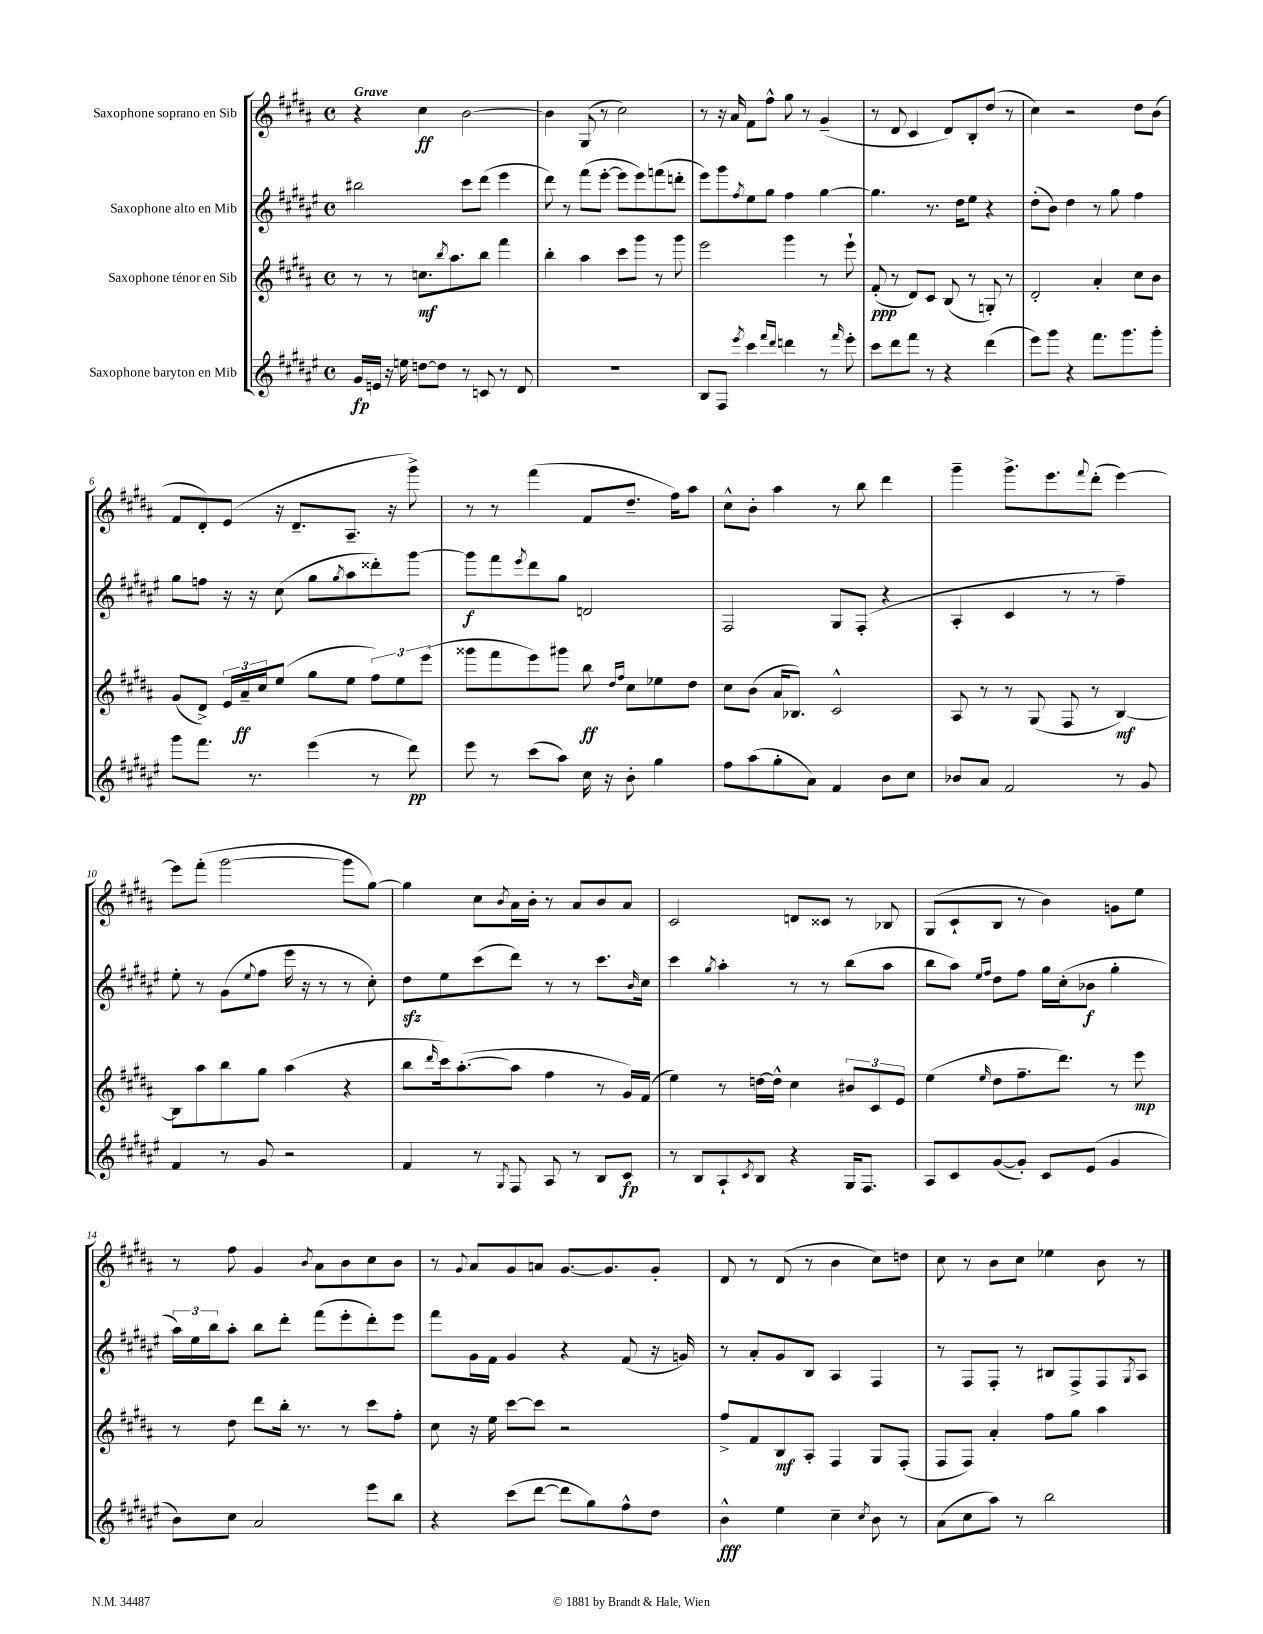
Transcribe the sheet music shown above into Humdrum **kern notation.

**kern	**dynam	**kern	**dynam	**kern	**dynam	**kern	**dynam
*part4	*part4	*part3	*part3	*part2	*part2	*part1	*part1
*staff4	*staff4	*staff3	*staff3	*staff2	*staff2	*staff1	*staff1
*I"Saxophone baryton en Mib	*	*I"Saxophone ténor en Sib	*	*I"Saxophone alto en Mib	*	*I"Saxophone soprano en Sib	*
*clefG2	*	*clefG2	*	*clefG2	*	*clefG2	*
*k[f#c#g#d#a#e#]	*	*k[f#c#g#d#a#]	*	*k[f#c#g#d#a#e#]	*	*k[f#c#g#d#a#]	*
*M4/4	*	*M4/4	*	*M4/4	*	*M4/4	*
*met(c)	*	*met(c)	*	*met(c)	*	*met(c)	*
=1	=1	=1	=1	=1	=1	=1	=1
!	!	!	!	!	!	!LO:TX:a:B:t=Grave	!
16g#/LL	fp	8r	.	2bb#X\	.	4r	.
16en/JJ	.	.	.	.	.	.	.
16r	.	8r	.	.	.	.	.
16een\	.	.	.	.	.	.	.
[8ddn\L	.	8.ccn\L	mf	.	.	4cc#\	ff
8dd\J]	.	.	.	.	.	.	.
.	.	8qbb/	.	.	.	.	.
.	.	8.aa#\	.	.	.	.	.
8r	.	.	.	8ccc#\L	.	[2b\	.
8cn/	.	8bb\J	.	(8ddd#\J	.	.	.
8r	.	4fff#\	.	4eee#\	.	.	.
8d#/	.	.	.	.	.	.	.
=2	=2	=2	=2	=2	=2	=2	=2
1r	.	4bb'\	.	8ddd#\)	.	4b\]	.
.	.	.	.	8r	.	.	.
.	.	4aa#\	.	(8fff#\L	.	(8G#/	.
.	.	.	.	[8eee#'\J	.	8r	.
.	.	8ccc#\L	.	8eee#\L]	.	2cc#\)	.
.	.	8ggg#\J	.	8eee#\)	.	.	.
.	.	8r	.	(8fffn\	.	.	.
.	.	8ggg#\	.	8dddn'\J	.	.	.
=3	=3	=3	=3	=3	=3	=3	=3
8B/L	.	2eee\	.	8eee#\L)	.	8r	.
8F#/J	.	.	.	8ggg#\	.	16r	.
.	.	.	.	.	.	16a#/	.
8qeee#/	.	.	.	8qff#/	.	.	.
4ccc#\	.	.	.	8ee#\	.	8f#\L	.
.	.	.	.	8gg#\J	.	8ff#^^\J	.
16qqfff#/LL	.	.	.	.	.	.	.
16qqddd#/JJ	.	.	.	.	.	.	.
4dddn\	.	4ggg#\	.	4ff#\	.	8gg#\	.
.	.	.	.	.	.	8r	.
8r	.	8r	.	[4gg#\	.	(4g#~/	.
16qqfff#/	.	.	.	.	.	.	.
8eee#'\	.	8eee`\	.	.	.	.	.
=4	=4	=4	=4	=4	=4	=4	=4
8ccc#\L	.	(8f#'/	ppp	4.gg#\]	.	8r	.
8ddd#\	.	8r	.	.	.	8d#/	.
8fff#\J	.	8d#/L)	.	.	.	4c#/	.
8r	.	8c#/J	.	8.r	.	.	.
4r	.	(8B/	.	.	.	8d#/L)	.
.	.	.	.	16dd#\KL	.	.	.
.	.	8r	.	8ee#\J	.	8B'/	.
(4ddd#\	.	8Gn'/)	.	4r	.	(8dd#/J	.
.	.	8r	.	.	.	8r	.
=5	=5	=5	=5	=5	=5	=5	=5
8eee#\L)	.	2d#'/	.	(8dd#'\L	.	4cc#\)	.
8ggg#\J	.	.	.	8b\J)	.	.	.
4r	.	.	.	4dd#\	.	2r	.
8.fff#\L	.	4a#'/	.	8r	.	.	.
.	.	.	.	8gg#\	.	.	.
8.ggg#\	.	.	.	.	.	.	.
.	.	8cc#\L	.	4ff#\	.	8dd#\L	.
8ggg#'\J	.	8b\J	.	.	.	(8b\J	.
!!LO:LB:g=z
=6	=6	=6	=6	=6	=6	=6	=6
8ggg#\L	.	(8g#/L	.	8gg#\L	.	8f#/L	.
8.fff#\J	.	8d#^/J)	.	8ffn\J	.	8d#'/)	.
.	.	24e/LL	.	16r	.	(8e/J	.
.	.	24a#~/	ff	.	.	.	.
8.r	.	.	.	16r	.	.	.
.	.	24cc#/J	.	.	.	.	.
.	.	(8ee/J	.	(8cc#\	.	16r	.
.	.	.	.	.	.	8.d#~/L	.
(4eee#\	.	8gg#\L	.	8gg#\L	.	.	.
.	.	.	.	8qgg#/	.	.	.
.	.	8ee\J	.	8aa#\	.	8.A#~/J	.
8r	.	12ff#\L)	.	8ddd##X'\)	.	.	.
.	.	.	.	.	.	16r	.
.	.	12ee\	.	.	.	.	.
8ddd#\)	pp	.	.	[8ggg#\J	.	8ggg#^\)	.
.	.	(12eee\J	.	.	.	.	.
=7	=7	=7	=7	=7	=7	=7	=7
8eee#\	.	8ggg##X\L	.	8ggg#\L]	f	8r	.
8r	.	8fff#\	.	8fff#\	.	8r	.
.	.	.	.	8qeee#/	.	.	.
(8ccc#\L	.	8eee\)	.	8ddd#\	.	(4fff#\	.
8aa#\J)	.	8ggg#X\J	.	8gg#\J	.	.	.
16cc#\	.	8bb\	ff	2dn/	.	8f#/L	.
16r	.	.	.	.	.	.	.
.	.	16qqdd#/LL	.	.	.	.	.
.	.	16qqff#/JJ	.	.	.	.	.
8b'\	.	8cc#\L	.	.	.	8.dd#~/J	.
4gg#\	.	8ee-X\	.	.	.	.	.
.	.	.	.	.	.	16ff#\KL)	.
.	.	8dd#\J	.	.	.	8aa#\J	.
=8	=8	=8	=8	=8	=8	=8	=8
8ff#\L	.	8cc#\L	.	2F#/	.	8cc#^^\L	.
(8aa#\	.	(8b\J	.	.	.	8b'\J	.
8gg#'\	.	16a#/KL	.	.	.	4aa#\	.
.	.	8.B-X/J)	.	.	.	.	.
8a#\J)	.	.	.	.	.	.	.
4f#/	.	2c#^^/	.	8G#/L	.	8r	.
.	.	.	.	(8F#'/J	.	8bb\	.
8b\L	.	.	.	4r	.	4ddd#\	.
8cc#\J	.	.	.	.	.	.	.
=9	=9	=9	=9	=9	=9	=9	=9
8b-X/L	.	8A#/	.	4A#'/	.	4ggg#~\	.
8a#/J	.	8r	.	.	.	.	.
2f#/	.	8r	.	4c#/	.	8.ggg#^\L	.
.	.	(8G#/	.	.	.	.	.
.	.	.	.	.	.	8.eee\	.
.	.	8F#/	.	8r	.	.	.
.	.	.	.	.	.	8qqfff#/	.
.	.	8r	.	8r	.	(8ddd#'\J	.
8r	.	[4B/)	mf	4ff#~\)	.	[4eee\)	.
8g#/	.	.	.	.	.	.	.
!!LO:LB:g=z
=10	=10	=10	=10	=10	=10	=10	=10
4f#/	.	8B\L]	.	8ee#'\	.	8eee\L]	.
.	.	8aa#\	.	8r	.	(8fff#'\J	.
8r	.	8bb\	.	(8g#\L	.	[2ggg#\	.
.	.	.	.	8qqee#/	.	.	.
8g#/	.	8gg#\J	.	8ff#\J	.	.	.
2r	.	(4aa#\	.	16eee#\	.	.	.
.	.	.	.	16r	.	.	.
.	.	.	.	8r	.	.	.
.	.	4r	.	8r	.	8ggg#\L]	.
.	.	.	.	8cc#'\)	.	[8gg#\J)	.
=11	=11	=11	=11	=11	=11	=11	=11
4f#/	.	8bb\L	.	8dd#zz\L	.	4gg#\]	.
.	.	16qqddd#/	.	.	.	.	.
.	.	16ccc#\k)	.	8ee#\	.	.	.
.	.	([8.aa#'\	.	.	.	.	.
8r	.	.	.	(8ccc#\	.	8cc#\L	.
8qG#/	.	.	.	.	.	8qb/	.
8F#/	.	8aa#\J]	.	8ddd#\J)	.	16a#\L	.
.	.	.	.	.	.	16b'\JJ	.
8A#/	.	4ff#\	.	8r	.	8r	.
8r	.	.	.	8r	.	8a#/L	.
8B/L	.	8r	.	8.ccc#\L	.	8b/	.
8c#/J	fp	16g#/LL)	.	.	.	8a#/J	.
.	.	.	.	16qqb/	.	.	.
.	.	(16f#/JJ	.	16cc#\Jk	.	.	.
=12	=12	=12	=12	=12	=12	=12	=12
8r	.	4ee\)	.	4ccc#\	.	2c#/	.
8B/L	.	.	.	.	.	.	.
.	.	.	.	8qgg#/	.	.	.
8A#`/	.	8r	.	4aa#'\	.	.	.
8qc#/	.	.	.	.	.	.	.
8B/J	.	[16ddn\LL	.	.	.	.	.
.	.	16dd^^\JJ]	.	.	.	.	.
4r	.	4cc#\	.	8r	.	8dn/L	.
.	.	.	.	8r	.	8c##X/J	.
16G#/KL	.	12b#X/L	.	(8bb\L	.	8r	.
8.F#/J	.	.	.	.	.	.	.
.	.	12c#/	.	.	.	.	.
.	.	.	.	8aa#\J	.	8B-X/	.
.	.	12e/J	.	.	.	.	.
=13	=13	=13	=13	=13	=13	=13	=13
8A#/L	.	(4ee\	.	8bb\L	.	(8G#/L	.
8c#/	.	.	.	8aa#\J)	.	8c#`/	.
.	.	.	.	16qqee#/LL	.	.	.
.	.	16qqee/	.	16qqff#/JJ	.	.	.
([8g#/	.	8dd#\L	.	8dd#\L	.	8B/J	.
8g#'/J])	.	8.ff#~\	.	8ff#\J	.	8r	.
8c#/L	.	.	.	16gg#\LL	.	4b\)	.
.	.	8.ddd#\J)	.	(16cc#'\J	.	.	.
(8e#/J	.	.	.	8b-X\J	f	.	.
4g#/	.	8r	.	4gg#'\	.	8gn\L	.
.	.	8eee\	mp	.	.	8ee\J	.
!!LO:LB:g=z
=14	=14	=14	=14	=14	=14	=14	=14
8b\L)	.	8r	.	24aa#\LL)	.	8r	.
.	.	.	.	24ee#\	.	.	.
.	.	.	.	24bb\J	.	.	.
8cc#\J	.	8dd#\	.	8aa#'\J	.	8ff#\	.
2a#/	.	8ddd#\L	.	8bb\L	.	4g#/	.
.	.	16bb'\Jk	.	8ddd#'\J	.	.	.
.	.	8.r	.	.	.	.	.
.	.	.	.	.	.	8qb/	.
.	.	.	.	(8fff#\L	.	8a#\L	.
.	.	8r	.	8eee#'\	.	8b\	.
8eee#\L	.	8ccc#\L	.	8ddd#'\)	.	8cc#\	.
8bb\J	.	8ff#'\J	.	8eee#\J	.	8b\J	.
=15	=15	=15	=15	=15	=15	=15	=15
4r	.	8cc#\	.	8fff#\L	.	8r	.
.	.	.	.	.	.	8qqg#/	.
.	.	16r	.	16g#\L	.	8a#/L	.
.	.	16ee\	.	16f#\JJ	.	.	.
(8ccc#\L	.	[8ccc#\L	.	4g#/	.	8g#/	.
[8ddd#\J	.	8ccc#\J]	.	.	.	8an/J	.
8ddd#\L]	.	2r	.	4r	.	[8.g#/L	.
8gg#\)	.	.	.	.	.	.	.
.	.	.	.	.	.	8.g#/]	.
8ff#^^\	.	.	.	(8f#/	.	.	.
8dd#\J	.	.	.	16r	.	8g#'/J	.
.	.	.	.	16gn/)	.	.	.
=16	=16	=16	=16	=16	=16	=16	=16
4b^^\	fff	8ff#^/L	.	8r	.	8d#/	.
.	.	8f#/	.	8a#'/L	.	8r	.
4ee#\	.	8B/	mf	8g#/	.	(8d#/	.
.	.	8A#'/J	.	8B/J	.	8r	.
4cc#~\	.	4F#/	.	4A#/	.	4b\	.
8qcc#/	.	.	.	.	.	.	.
8b\	.	8G#/L	.	4F#/	.	8cc#\L)	.
8r	.	(8F#'/J	.	.	.	8ddn\J	.
=17	=17	=17	=17	=17	=17	=17	=17
(8a#\L	.	8F#/L	.	8r	.	8cc#\	.
8cc#\	.	8F#/J)	.	8F#/L	.	8r	.
8aa#\J)	.	4a#'/	.	8F#'/J	.	8b\L	.
8r	.	.	.	8r	.	8cc#\J	.
2bb\	.	8ff#\L	.	8B#X/L	.	4ee-X\	.
.	.	8gg#\J	.	8F#^/	.	.	.
.	.	4aa#\	.	8F#/	.	8b\	.
.	.	.	.	8qG#/	.	.	.
.	.	.	.	8A#/J	.	8r	.
==	==	==	==	==	==	==	==
*-	*-	*-	*-	*-	*-	*-	*-
